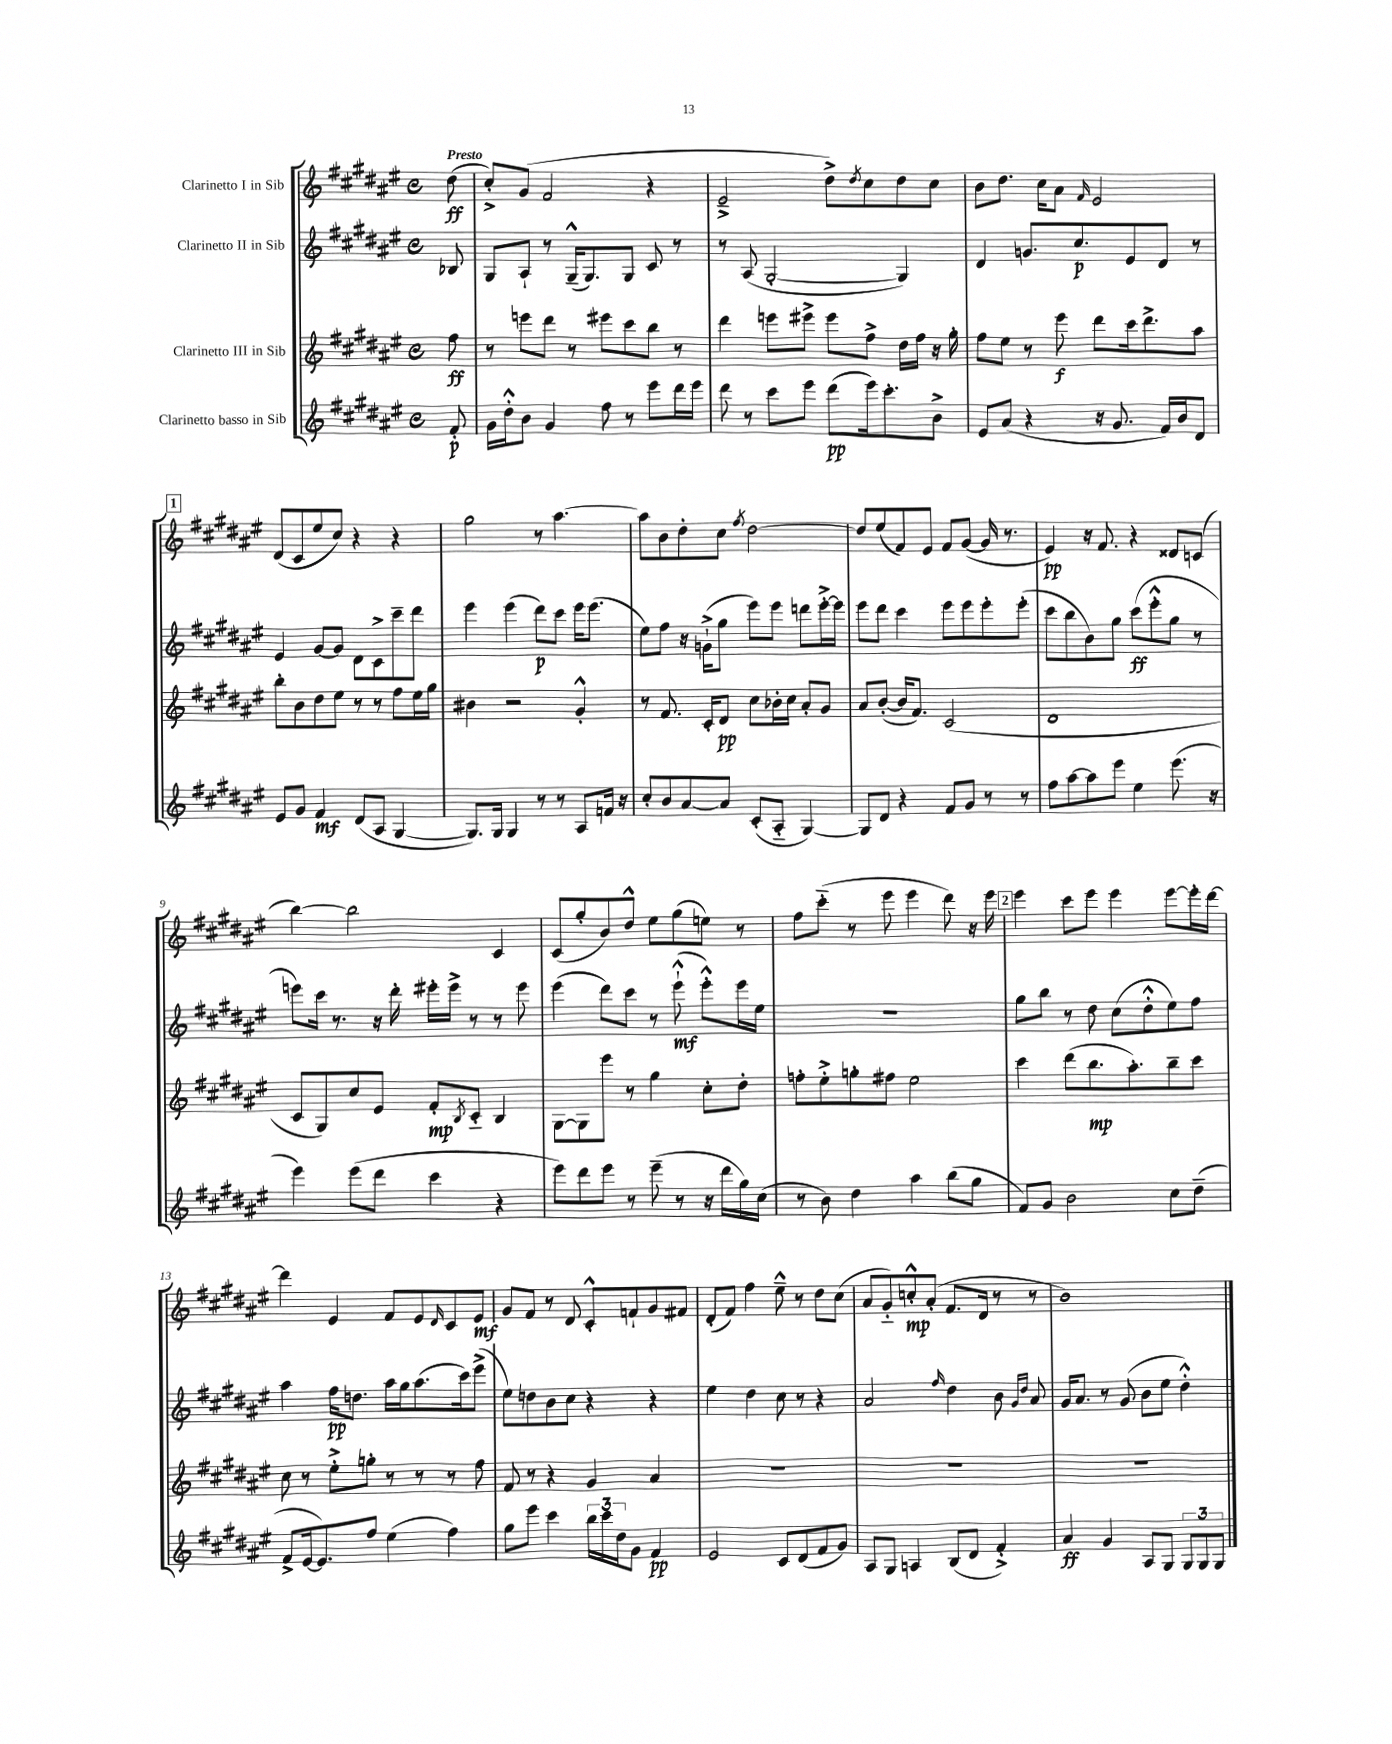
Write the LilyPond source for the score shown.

<<
\new StaffGroup <<
\new Staff = "s0" \with { instrumentName = "Clarinetto I in Sib" } {
    \clef treble \key fis \major \defaultTimeSignature \time 4/4 \partial 8 \tempo "Presto"
    dis''8\ff( |
    cis''8-.->) gis'8( fis'2 r4 |
    eis'2---> dis''8->) \acciaccatura { dis''8 } cis''8 dis''8 cis''8 |
    b'8 dis''8. cis''16 ais'8 \grace { fis'16 } eis'2 |
    \mark \markup { \box "1" } dis'8( cis'8 eis''8 cis''8) r4 r4 |
    gis''2 r8 ais''4.~ |
    ais''8 b'8 dis''8-. cis''8 \acciaccatura { fis''8 } dis''2~ |
    dis''8 eis''8( fis'8) eis'8 fis'8 gis'8~( gis'16 r8. |
    eis'4\pp) r16 fis'8. r4 disis'8 c'8( |
    b''4~) b''2 cis'4 |
    cis'8( gis''8-. b'8) dis''8-^ eis''8 gis''8( e''8) r8 |
    fis''8 cis'''8-_( r8 eis'''8 eis'''4 dis'''8) r16 eis'''16 |
    \mark \markup { \box "2" } eis'''4 cis'''8 eis'''8 eis'''4 eis'''8~ eis'''16-. dis'''16~ |
    dis'''4 eis'4 fis'8 eis'8 \grace { dis'16 } cis'8 eis'8\mf |
    gis'8 fis'8 r8 dis'8 cis'8-.-^ f'8-! gis'8 fis'8 |
    dis'8-.( fis'8) fis''4 eis''8---^ r8 dis''8 cis''8( |
    ais'8 gis'8-_) c''8-.-^\mp ais'8-.( fis'8. dis'16 r8 r8 |
    b'1) \bar "|." |
}
\new Staff = "s1" \with { instrumentName = "Clarinetto II in Sib" } {
    \clef treble \key fis \major \defaultTimeSignature \time 4/4 \partial 8
    bes8 |
    gis8 ais8-! r8 gis16---^( gis8.) gis8 cis'8 r8 |
    r8 ais8( gis2~-. gis4) |
    dis'4 g'8. cis''8.\p eis'8 dis'8 r8 |
    \mark \markup { \box "1" } eis'4 gis'8~ gis'8 dis'8 cis'8-> cis'''8-- dis'''8 |
    eis'''4 eis'''4( dis'''8\p) cis'''8 eis'''16 eis'''8.( |
    eis''8) fis''8 r16 g'16-!->( gis''8 eis'''8) eis'''8 d'''8 eis'''16~-.-> eis'''16 |
    eis'''8 dis'''8 cis'''4 eis'''8 eis'''8 eis'''8-. eis'''8-.( |
    cis'''8 b''8 b'8) gis''8 cis'''8\ff( eis'''8-.-^ gis''8 r8 |
    e'''8) cis'''16 r8. r16 dis'''16-. eis'''16-. eis'''16-> r8 r8 eis'''8 |
    eis'''4( dis'''8) cis'''8 r8 eis'''8-!-^\mf( eis'''8-.-^) eis'''16 eis''16 |
    r1 |
    \mark \markup { \box "2" } gis''8 b''8 r8 dis''8 cis''8( dis''8-.-^ eis''8) fis''8 |
    ais''4 fis''16\pp d''8. ais''16 gis''16 ais''8.( cis'''16) eis'''8->( |
    eis''8) d''8 b'8 cis''8 r4 r4 |
    eis''4 dis''4 cis''8 r8 r4 |
    ais'2 \grace { fis''16 } dis''4 b'8 \grace { gis'16 dis''16 } ais'8 |
    gis'16 ais'8. r8 gis'8( b'8 eis''8 dis''4-.-^) \bar "|." |
}
\new Staff = "s2" \with { instrumentName = "Clarinetto III in Sib" } {
    \clef treble \key fis \major \defaultTimeSignature \time 4/4 \partial 8
    fis''8\ff |
    r8 e'''8 dis'''8 r8 eis'''8 cis'''8 b''8 r8 |
    dis'''4 e'''8 eis'''8-> eis'''8 fis''8-> dis''16 fis''16 r16 gis''16-. |
    fis''8 eis''8 r8 eis'''8\f dis'''8 cis'''16 dis'''8.-> ais''8 |
    \mark \markup { \box "1" } b''8-. b'8 dis''8 eis''8 r8 r8 fis''8 eis''16 gis''16 |
    bis'4 r2 gis'4-.-^ |
    r8 fis'8. cis'16-. dis'8\pp cis''8 bes'16-. cis''16 ais'8-. gis'8 |
    ais'8 b'8~-.( b'16 fis'8.) cis'2( |
    dis'1 |
    cis'8 gis8) cis''8 eis'8 fis'8-.\mp \acciaccatura { b8 } cis'8-_ b4 |
    gis8~ gis8 eis'''8 r8 gis''4 cis''8-. dis''8-. |
    f''8-. eis''8-.-> g''8-. fis''8 eis''2 |
    \mark \markup { \box "2" } cis'''4 dis'''8( b''8.\mp ais''8.-.) b''8-- cis'''8 |
    cis''8 r8 eis''8-.-> g''8-. r8 r8 r8 fis''8 |
    fis'8 r8 r4 gis'4 ais'4 |
    R1 |
    R1 |
    R1 \bar "|." |
}
\new Staff = "s3" \with { instrumentName = "Clarinetto basso in Sib" } {
    \clef treble \key fis \major \defaultTimeSignature \time 4/4 \partial 8
    fis'8-.\p |
    gis'16 dis''16-.-^ b'8 gis'4 fis''8 r8 eis'''8 dis'''16 eis'''16 |
    dis'''8 r8 cis'''8 eis'''8 dis'''8\pp( eis'''16) cis'''8.-. b'8-> |
    eis'8 ais'8( r4 r16 gis'8. fis'16) b'16 dis'8 |
    \mark \markup { \box "1" } eis'8 gis'8 fis'4\mf dis'8( ais8 gis4~ |
    gis8.) gis16 gis4 r8 r8 ais8 f'16 r16 |
    cis''8-. b'8 ais'8~ ais'8 cis'8-.( ais8-_ gis4~) |
    gis8 dis'8 r4 fis'8 gis'8 r8 r8 |
    fis''8 ais''8~ ais''8 eis'''8 eis''4 eis'''8.( r16 |
    eis'''4) eis'''8( dis'''8 cis'''4 r4 |
    eis'''8) dis'''8 eis'''8 r8 eis'''8--( r8 r16 dis'''16 gis''16) cis''16( |
    r8 b'8) dis''4 ais''4 b''8( gis''8 |
    \mark \markup { \box "2" } fis'8) gis'8 b'2 cis''8 dis''8--( |
    fis'8-> eis'16~ eis'8.) fis''8 eis''4( fis''4) |
    gis''8 eis'''8 cis'''4 \tuplet 3/2 { b''16 cis'''16 dis''16 } gis'8 fis'4\pp |
    eis'2 cis'8 dis'8( fis'8 gis'8) |
    ais8 gis8 a4 b8( dis'8 fis'4-.->) |
    ais'4\ff gis'4 ais8 gis8 \tuplet 3/2 { gis8 gis8 gis8 } \bar "|." |
}
>>
>>
